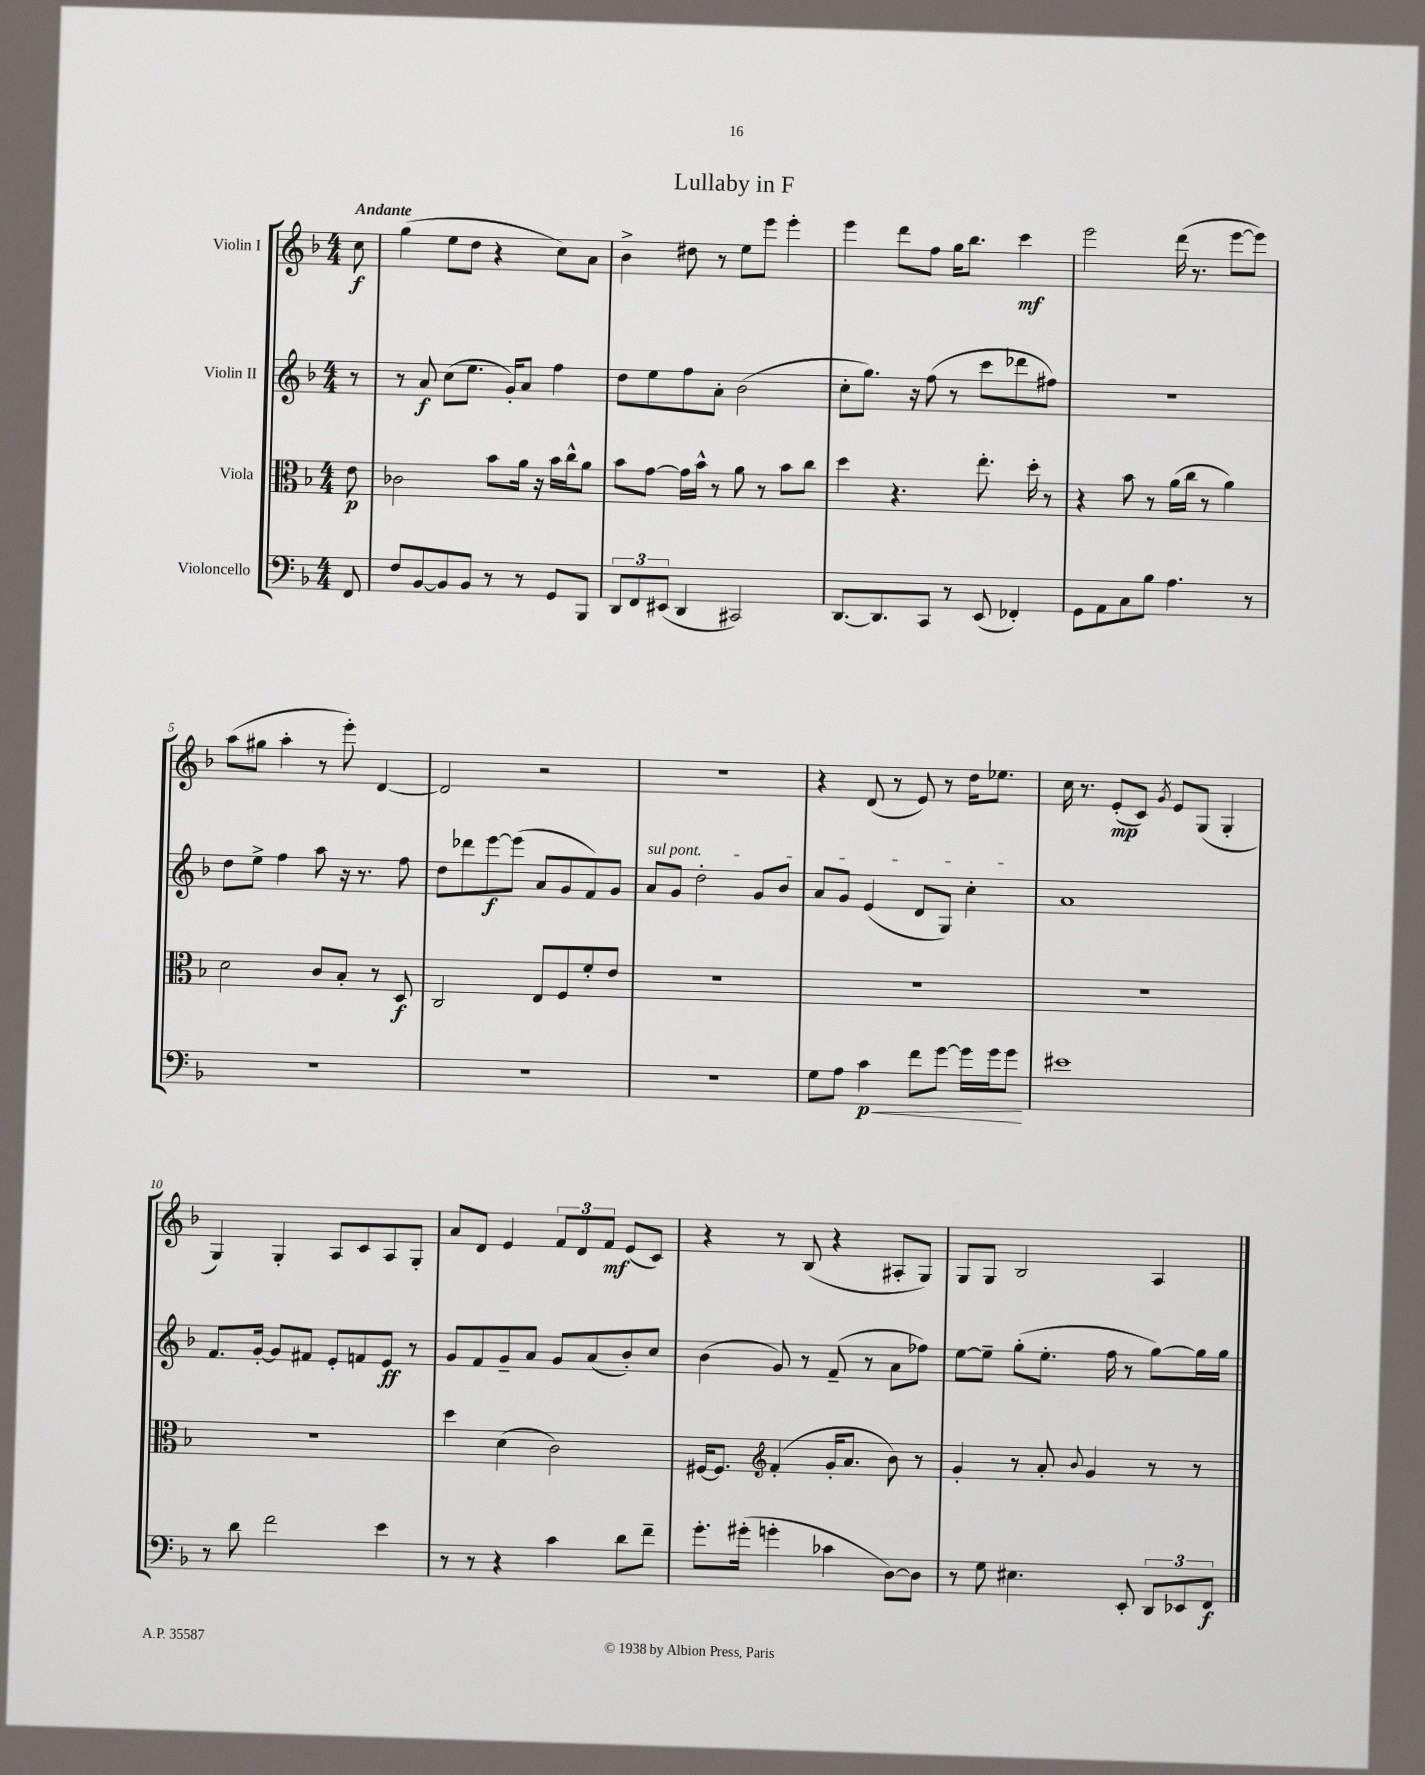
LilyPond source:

\header { title = "Lullaby in F" }
<<
\new StaffGroup <<
\new Staff = "s0" \with { instrumentName = "Violin I" } {
    \clef treble \key f \major \numericTimeSignature \time 4/4 \partial 8 \tempo "Andante"
    c''8\f |
    g''4( e''8 d''8 r4 c''8) a'8 |
    bes'4-> dis''8 r8 e''8 e'''8 e'''4-. |
    e'''4 d'''8 f''8 g''16 bes''8. c'''4\mf |
    e'''2 d'''16( r8. e'''8~ e'''8) |
    a''8( gis''8 a''4-. r8 e'''8-.) d'4~ |
    d'2 r2 |
    R1 |
    r4 d'8( r8 e'8) r8 d''16 ees''8. |
    c''16 r8. e'8-.\mp( c'8) \acciaccatura { g'8 } e'8 g8( g4-. |
    g4) g4-. a8 c'8 a8 g8-. |
    a'8 d'8 e'4 \tuplet 3/2 { f'8 d'8 f'8\mf } e'8( c'8) |
    r4 r8 bes8( r4 ais8-. g8) |
    g8 g8 bes2 a4 \bar "|." |
}
\new Staff = "s1" \with { instrumentName = "Violin II" } {
    \clef treble \key f \major \numericTimeSignature \time 4/4 \partial 8
    r8 |
    r8 a'8\f c''8( e''8. g'16-.) a'8 f''4 |
    d''8 e''8 f''8 a'8-. bes'2( |
    c''8-. g''8.) r16 f''8( r8 c'''8 des'''8 fis''8) |
    R1 |
    d''8 e''8-> f''4 a''8 r16 r8. f''8 |
    d''8 des'''8 e'''8~\f e'''8( a'8 g'8 f'8) g'8 |
    \once \override TextSpanner.bound-details.left.text = \markup { \italic "sul pont." } a'8\startTextSpan g'8 d''2-. g'8 bes'8 |
    a'8 g'8 e'4( d'8 g8) c''4-.\stopTextSpan |
    a'1 |
    f'8. g'16~-. g'8 fis'8 e'8-. f'8 e'8\ff r8 |
    g'8 f'8 g'8-- a'8 g'8 a'8( bes'8-.) c''8 |
    bes'4( g'8) r8 f'8--( r8 a'8 fes''8) |
    e''8~ e''8-- g''8-.( e''8.-. f''16 r8 g''8~) g''16 g''16 \bar "|." |
}
\new Staff = "s2" \with { instrumentName = "Viola" } {
    \clef alto \key f \major \numericTimeSignature \time 4/4 \partial 8
    e'8\p |
    ces'2 bes'8 a'16 r16 bes'16 c''16-^ a'8 |
    bes'8 g'8~ g'16 bes'16-^ r8 a'8 r8 bes'8 c''8 |
    d''4 r4. e''8.-. d''16-. r8 |
    r4 bes'8 r8 a'16( c''16 r8 a'4) |
    d'2 c'8 bes8-. r8 d8\f |
    c2 e8 f8 f'8-. e'8 |
    R1 |
    R1 |
    R1 |
    R1 |
    d''4 d'4( c'2) |
    fis16~ fis8. \clef treble f'4-.( g'16-. a'8. bes'8) r8 |
    g'4-. r8 a'8-. \appoggiatura { bes'8 } g'4 r8 r8 \bar "|." |
}
\new Staff = "s3" \with { instrumentName = "Violoncello" } {
    \clef bass \key f \major \numericTimeSignature \time 4/4 \partial 8
    f,8 |
    f8 bes,8~ bes,8 bes,8 r8 r8 g,8 bes,,8 |
    \tuplet 3/2 { d,8 f,8 eis,8( } d,4 cis,2) |
    d,8.~ d,8. c,8 r8 e,8( fes,4-.) |
    g,8 a,8 c8 bes8 a4. r8 |
    R1 |
    R1 |
    R1 |
    g8 a8 c'4\p\< f'8 g'8~ g'16 g'16 g'8\! |
    eis'1 |
    r8 d'8 f'2 e'4 |
    r8 r8 r4 c'4 d'8 f'8-- |
    g'8.-. gis'16-.( g'4-. ces'4 d8~) d8 |
    r8 g8 eis4. e,8-. \tuplet 3/2 { d,8 ees,8 f,8\f } \bar "|." |
}
>>
>>
